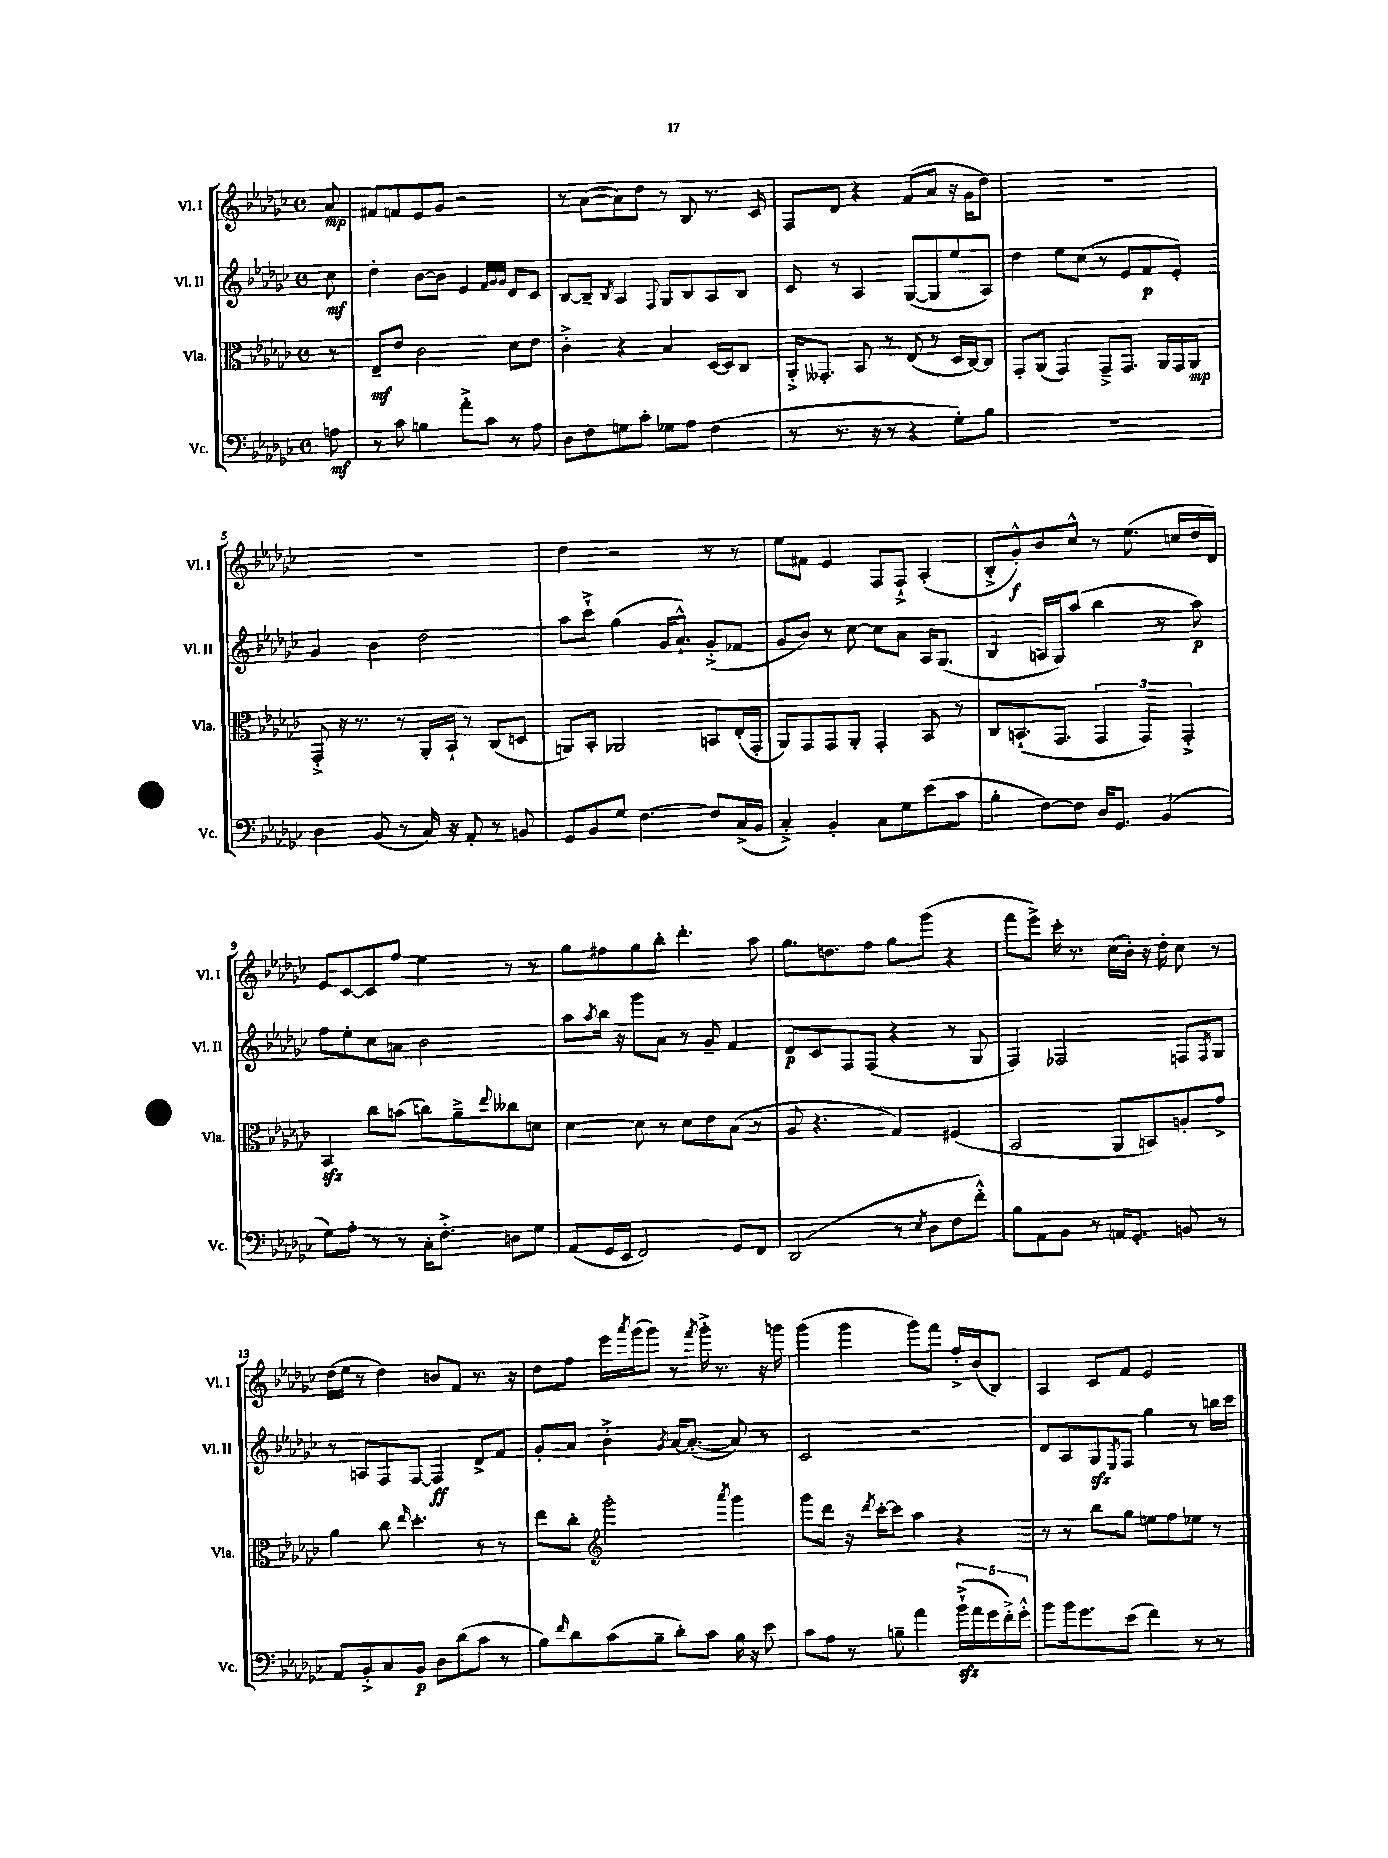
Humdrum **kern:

**kern	**kern	**kern	**kern
*staff4	*staff3	*staff2	*staff1
*clefF4	*clefC3	*clefG2	*clefG2
*k[b-e-a-d-g-c-]	*k[b-e-a-d-g-c-]	*k[b-e-a-d-g-c-]	*k[b-e-a-d-g-c-]
*M4/4	*M4/4	*M4/4	*M4/4
*met(c)	*met(c)	*met(c)	*met(c)
8A	8r	8cc-	8a-
=	=	=	=
8r	8E-~	4dd-'	8f#
8c-	8e-	.	8f
4B	2c-	[8b-	8e-
.	.	8b-]	8g-
8a-'^	.	4e-	2r
8c-	.	.	.
.	.	32qqf	.
.	.	32qqg-	.
.	.	32qqg-	.
8r	8d-	8d-	.
8A-	8e-	8c-	.
=	=	=	=
8D-	4c-'^	[8B-	8r
8F	.	8B-~]	([8a-
.	.	8qB-	.
8G	4r	4A-	8a-])
8c-'	.	.	8dd-
.	.	8qqF	.
8G-	4B-	8G-	8r
8A-	.	8B-	8B-
(4F	[16D-	8A-	8.r
.	16D-]	.	.
.	8C-	8B-	.
.	.	.	16c-
=	=	=	=
8r	16AA-'^	8c-	8F
.	8.GG--'	.	.
8.r	.	8r	8d-
.	8BB-	4A-	4r
16r	.	.	.
8r	8r	.	.
4r	(8E-	([8G-	(8f
.	8r	8G-]	8a-
8G-')	16D-	8ee-	16r
.	[16C-)	.	16g-
8B-	8C-]	8A-)	8dd-)
=	=	=	=
1r	8GG-'	4dd-	1r
.	(8AA-	.	.
.	4GG-)	8ee-	.
.	.	(8cc-	.
.	8GG-~^	8r	.
.	8.GG-	8e-	.
.	.	8f	.
.	16AA-	.	.
.	16GG-	8e-')	.
.	16AA-	.	.
=	=	=	=
4D-	8GG-'^	4g-	1r
.	16r	.	.
.	8.r	.	.
(8BB-	.	4b-	.
8r	8r	.	.
16C-)	16AA-'	2dd-	.
16r	16BB-`	.	.
8AA-'	8r	.	.
8r	(8C-	.	.
8BB	8D	.	.
=	=	=	=
8GG-	8AA)	8aa-	4dd-
8BB-	8BB-'	8ccc-`^	.
8G-	2AA-	(4gg-	2r
[4.F	.	.	.
.	.	16g-	.
.	.	8.a-`^^)	.
8F]	8BB	(8g-'^	8r
(16C-^	(16E-'	8f-	8r
16BB-	16GG-'	.	.
=	=	=	=
4C-'^)	8AA-)	8g-	8ee-
.	8GG-	8b-)	8f#
4BB-'	8GG-	8r	4e-
.	8AA-'	[8cc-	.
8C-	4GG-'	8cc-]	8F
8G-	.	8a-	8F`^
(8e-	8BB-	16A-	(4A-'
.	.	(8.G-	.
8c-	8r	.	.
=	=	=	=
4B-'	8C-	4B-	8B-'^
.	(8.BB`	.	8g-'^^)
[8F)	.	16A	8b-
.	8.GG-	16G-)	.
8F]	.	(8aa-	8cc-^^
16D-	6GG-	4bb-	8r
8.GG-	.	.	.
.	.	.	(8.ee-
.	6GG-)	.	.
(4BB-	.	8r	.
.	.	.	16cc
.	6GG-'^	.	.
.	.	8aa-)	16dd-
.	.	.	16d-)
=	=	=	=
8G-)	4BB-	8ff	8e-
8A-'	.	8ee-'	[8c-
8r	8cc-	8cc-	8c-]
8r	(8b	8a	8ff
16C-'	8cc)	2b-	4ee-
8.F'^	.	.	.
.	8a-~^	.	.
.	8qqee-	.	.
8D	8cc--	.	8r
8G-	8d	.	8r
=	=	=	=
(8AA-	[4d-	8aa-	8gg-
.	.	8qaa-	.
16GG-	.	16bb-	8ff#
16EE-	.	16r	.
2FF)	8d-]	8ggg-	8gg-
.	8r	8a-	8bb-'
.	8d-	8r	4.ddd-'
.	8e-	8g-~	.
8GG-	(8B-	4f	.
8FF	8r	.	8aa-
=	=	=	=
(2DD-	8A-	8d-	8.gg-
.	4.r	8c-	.
.	.	.	8.dd
.	.	8F	.
.	.	(8F	8ff
8r	4G-)	4r	8gg-
8qE-	.	.	.
8D-	.	.	(8ggg-
8F	(4F#	8r	4r
8f'^^)	.	8G-	.
=	=	=	=
8B-	2BB-	4F)	8fff
8AA-	.	.	8eee-^)
8BB-	.	2F-	16ccc-'
.	.	.	8.r
8r	.	.	.
16AA	8AA-	.	(16cc-
8.GG-'	.	.	16b-')
.	8BB)	.	16r
.	.	.	16dd-'
8BB	8A'	8F	8cc-
.	.	8qF	.
8r	8g-^	8G-	8r
=	=	=	=
8AA-	4a-	8r	(16dd-
.	.	.	16ee-
8BB-'^	.	8A	8r
8C-	8cc-	8F	4dd-)
.	16qqee-	.	.
8BB-	4.dd-'	[8F	.
8D-	.	4F]	8b
(8d-	.	.	8f
8c-	8r	8d-^	8.r
8r	8r	8f	.
.	.	.	16r
=	=	=	=
8B-)	8ee-	8g-'	8dd-
16qqf	.	.	.
8d-	8cc-'	8a-	8ff
*	*clefG2	*	*
(8c-	2ggg-'	4b-'^	16eee-
.	.	.	8qaaa-
.	.	.	(16ggg-
8B-~	.	.	8ggg-)
.	.	8qg-	.
8d-')	.	[16a-	8r
.	.	(8.a-'_	.
.	.	.	8qfff
8c-	.	.	16ggg-'^
.	.	.	8.r
.	8qaaa-	.	.
16B-	4ggg-	8a-])	.
16r	.	.	.
8e-	.	8r	16r
.	.	.	16ggg
=	=	=	=
8c-	8ggg-	2c-	(4ggg-
8A-	8ddd-	.	.
8r	16r	.	4ggg-
.	8qddd-	.	.
.	[16ccc-'	.	.
8B~	8ccc-]	.	.
4a-	4aa-	2r	8ggg-)
.	.	.	8fff
(20b-`^	4r	.	16ff'^
20a-	.	.	.
.	.	.	(16b-
20g-	.	.	.
.	.	.	8B-)
20f'^)	.	.	.
20g-'^^	.	.	.
=	=	=	=
8b-	8r	8d-	4A-
16b-	8r	8A-	.
8.g-	.	.	.
.	8bb-	8G-	8c-
.	.	8qE-	.
(8e-	8gg-	8F	8f
4f)	8ee	4gg-	2e-
.	8ff	.	.
8r	8ee-	8r	.
8r	8r	16bb	.
.	.	16ccc-	.
==	==	==	==
*-	*-	*-	*-
